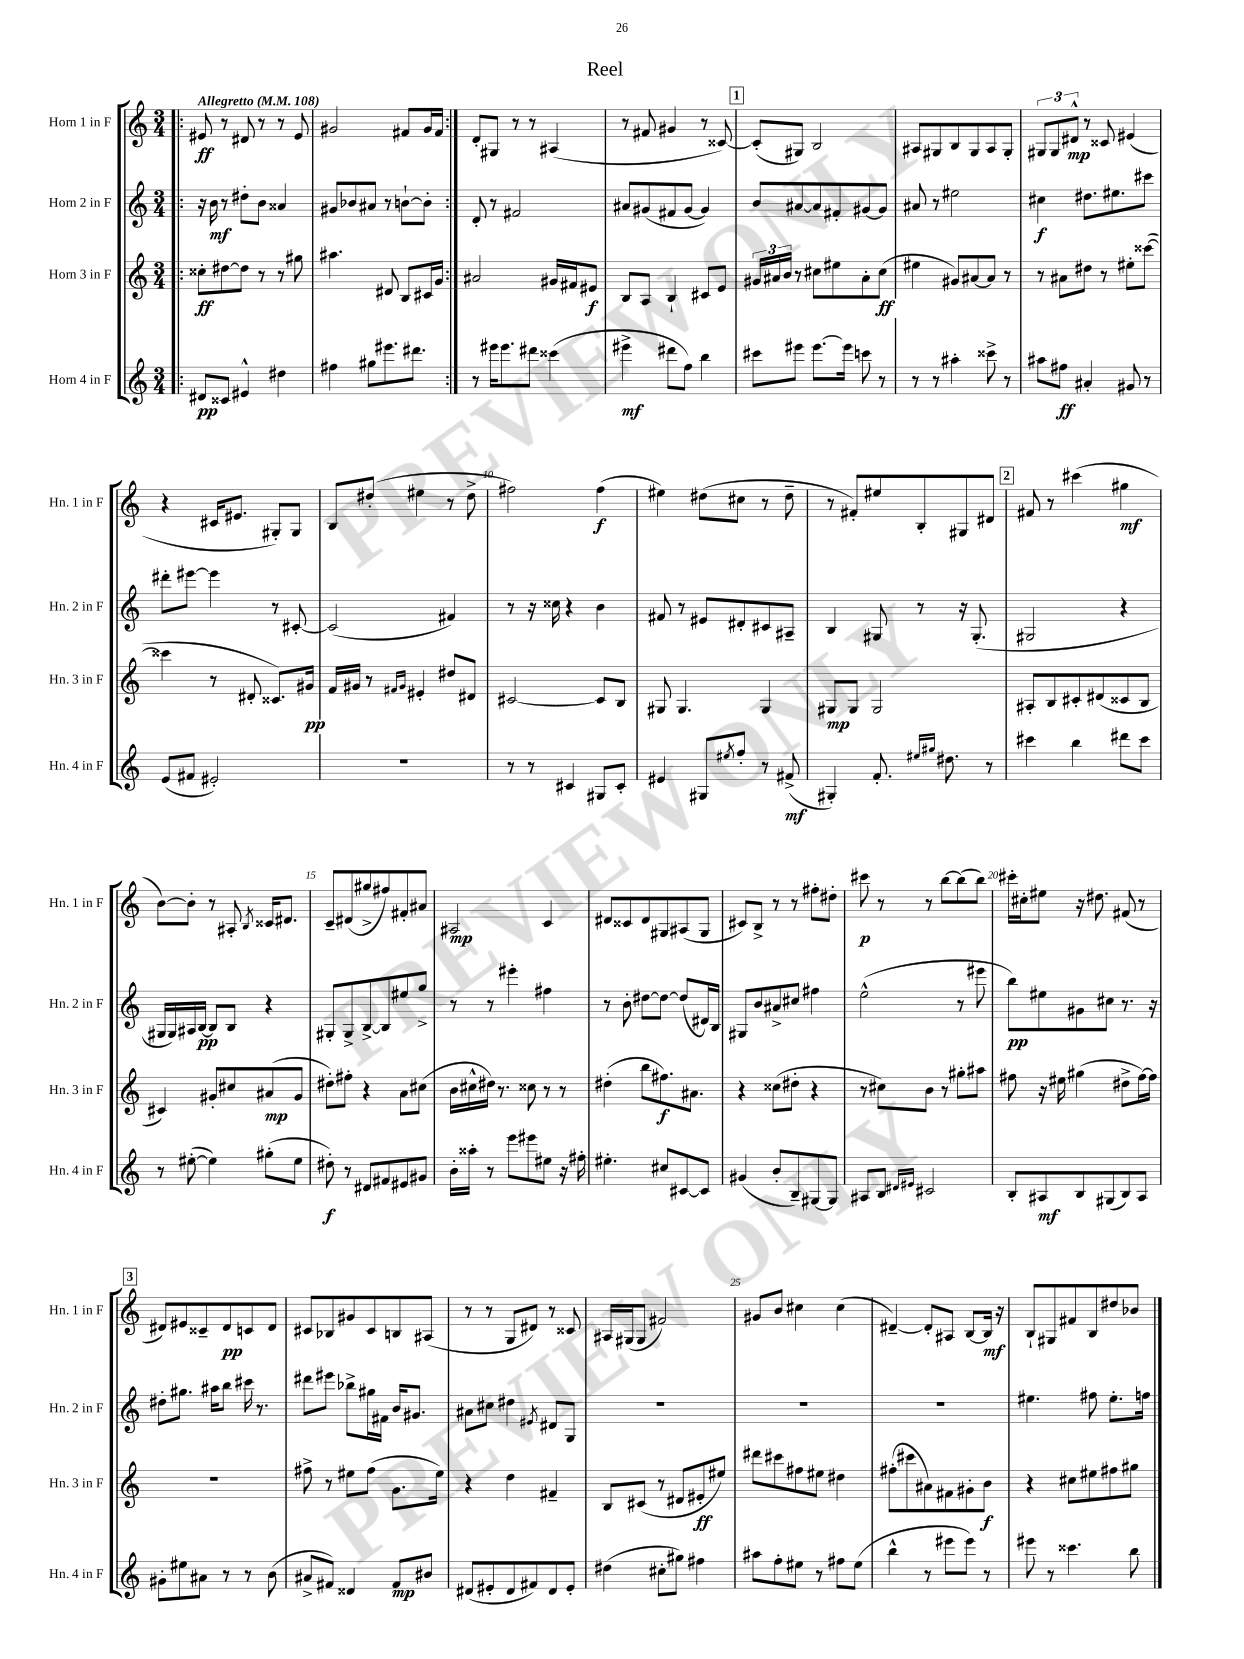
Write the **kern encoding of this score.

**kern	**dynam	**kern	**dynam	**kern	**dynam	**kern	**dynam
*part4	*part4	*part3	*part3	*part2	*part2	*part1	*part1
*staff4	*staff4	*staff3	*staff3	*staff2	*staff2	*staff1	*staff1
*I"Horn 4 in F	*	*I"Horn 3 in F	*	*I"Horn 2 in F	*	*I"Horn 1 in F	*
*I'Hn. 4 in F	*	*I'Hn. 3 in F	*	*I'Hn. 2 in F	*	*I'Hn. 1 in F	*
*clefG2	*	*clefG2	*	*clefG2	*	*clefG2	*
*k[]	*	*k[]	*	*k[]	*	*k[]	*
*M3/4	*	*M3/4	*	*M3/4	*	*M3/4	*
*MM108	*	*MM108	*	*MM108	*	*MM108	*
=1!|:	=1!|:	=1!|:	=1!|:	=1!|:	=1!|:	=1!|:	=1!|:
!	!	!	!	!	!	!LO:TX:a:B:t=Allegretto	!
8d#X/L	pp	8cc##X'\L	ff	16r	.	8e#X/	ff
.	.	.	.	16b\	mf	.	.
8c##X/J	.	[8dd#X\	.	8r	.	8r	.
4e#X^^/	.	8dd#\J]	.	8dd#X'\L	.	8d#X/	.
.	.	8r	.	8b\J	.	8r	.
4dd#X\	.	8r	.	4a##X/	.	8r	.
.	.	8gg#X\	.	.	.	8e#/	.
=2	=2	=2	=2	=2	=2	=2	=2
4ff#X\	.	4.aa#X\	.	8g#X/L	.	2g#X/	.
.	.	.	.	8b-X/	.	.	.
8gg#X\L	.	.	.	8a#X/J	.	.	.
8.eee#X\	.	8d#X/	.	8r	.	.	.
.	.	8B/L	.	[8bn`\L	.	8f#X/L	.
8.ddd#X\J	.	.	.	.	.	.	.
.	.	16c#X/L	.	8b'\J]	.	16g#/L	.
.	.	16g/JJ	.	.	.	16f#/JJ	.
=3:|!	=3:|!	=3:|!	=3:|!	=3:|!	=3:|!	=3:|!	=3:|!
8r	.	2a#X/	.	8d'/	.	8d'/L	.
16eee#X\KL	.	.	.	8r	.	8G#X/J	.
8.eee#\	.	.	.	.	.	.	.
.	.	.	.	2f#X/	.	8r	.
8ddd#X\J	.	.	.	.	.	8r	.
(4ccc##X\	.	16g#X/LL	.	.	.	(4A#X/	.
.	.	16f#X/J	.	.	.	.	.
.	.	8e#X/J	f	.	.	.	.
=4	=4	=4	=4	=4	=4	=4	=4
4eee#X^\	mf	8B/L	.	8a#X/L	.	8r	.
.	.	8A/J	.	(8g#X/	.	8f#X/	.
8ddd#X\L	.	4B`/	.	8f#X/	.	4g#X/	.
8ff\J)	.	.	.	[8g#/J	.	.	.
4bb\	.	8c#X/L	.	4g#/])	.	8r	.
.	.	8e/J	.	.	.	[8c##X/)	.
!!LO:REH:place=s1:t=1
=5	=5	=5	=5	=5	=5	=5	=5
8ccc#X\L	.	24g#X/LL	.	8b/L	.	(8c##'/L]	.
.	.	24a#X/	.	.	.	.	.
.	.	24b/JJ	.	.	.	.	.
8eee#X\J	.	8r	.	[8a#X/	.	8G#X/J)	.
[8.eee#\L	.	8cc#X\L	.	8a#/]	.	2B/	.
.	.	8ee#X\	.	8f#X'/	.	.	.
16eee#\Jk]	.	.	.	.	.	.	.
8cccn\	.	8a#'\	.	[8g#X/	.	.	.
8r	.	(8cc#\J	ff	8g#/J]	.	.	.
=6	=6	=6	=6	=6	=6	=6	=6
8r	.	4ee#X\	.	8a#X/	.	8A#X/L	.
8r	.	.	.	8r	.	8G#X/	.
4aa#X'\	.	8g#X/L)	.	2ee#X\	.	8B/	.
.	.	[8a#X/	.	.	.	8G#/	.
8ccc##X^\	.	8a#/J]	.	.	.	8A#/	.
8r	.	8r	.	.	.	8G#'/J	.
=7	=7	=7	=7	=7	=7	=7	=7
8aa#X\L	.	8r	.	4cc#X\	f	12G#X/L	.
.	.	.	.	.	.	12G#/	.
8ff#X\J	ff	8a#X\L	.	.	.	.	.
.	.	.	.	.	.	12d#X^^/J	mp
4a#X'/	.	8dd#X\J	.	8.dd#X\L	.	8r	.
.	.	8r	.	.	.	8c##X/	.
.	.	.	.	8.ee#X\	.	.	.
8g#X/	.	8ee#X'\L	.	.	.	(4e#X/	.
8r	.	([8ccc##X\J	.	8ccc#X\J	.	.	.
!!LO:LB:g=z
=8	=8	=8	=8	=8	=8	=8	=8
(8e/L	.	4ccc##X\]	.	8ddd#X'\L	.	4r	.
8f#X/J	.	.	.	[8eee#X\J	.	.	.
2e#X'/)	.	8r	.	4eee#\]	.	16c#X/KL	.
.	.	.	.	.	.	8.e#X/J	.
.	.	8d#X'/	.	.	.	.	.
.	.	8.c##X/L)	.	8r	.	8G#X'/L)	.
.	.	.	.	[8c#X'/	.	8G#/J	.
.	.	16g#X/Jk	pp	.	.	.	.
=9	=9	=9	=9	=9	=9	=9	=9
2.r	.	16f/LL	.	(2c#/]	.	8B/L	.
.	.	16g#X/JJ	.	.	.	.	.
.	.	8r	.	.	.	(8dd#X'/J	.
.	.	16qqf#X/LL	.	.	.	.	.
.	.	16qqg#/JJ	.	.	.	.	.
.	.	4e#X'/	.	.	.	4ee#X\	.
.	.	8dd#X/L	.	4f#X/)	.	8r	.
.	.	8d#X/J	.	.	.	8dd#^\	.
=10	=10	=10	=10	=10	=10	=10	=10
8r	.	[2c#X/	.	8r	.	2ff#X\)	.
8r	.	.	.	16r	.	.	.
.	.	.	.	16cc##X\	.	.	.
4c#X/	.	.	.	4r	.	.	.
8G#X/L	.	8c#/L]	.	4b\	.	(4ff#\	f
8c#'/J	.	8B/J	.	.	.	.	.
=11	=11	=11	=11	=11	=11	=11	=11
4e#X/	.	8G#X/	.	8f#X/	.	4ee#X\)	.
.	.	4.G#/	.	8r	.	.	.
8G#X/L	.	.	.	8e#X/L	.	(8dd#X\L	.
8qee#X/	.	.	.	.	.	.	.
8ff'/J	.	.	.	8d#X'/	.	8cc#X\J	.
8r	.	4G#/	.	8c#X/	.	8r	.
(8f#X^/	mf	.	.	8A#X~/J	.	8dd#~\	.
=12	=12	=12	=12	=12	=12	=12	=12
4G#X'/)	.	8G#X/L	mp	4B/	.	8r	.
.	.	8G#/J	.	.	.	8f#X'/L)	.
8.f'/	.	2G#/	.	8G#X/	.	8ee#X/	.
.	.	.	.	8r	.	8B'/	.
16qqee#X/LL	.	.	.	.	.	.	.
16qqgg#X/JJ	.	.	.	.	.	.	.
8.dd#X\	.	.	.	.	.	.	.
.	.	.	.	16r	.	8G#X/	.
.	.	.	.	(8.G#'/	.	.	.
8r	.	.	.	.	.	8d#X/J	.
!!LO:REH:place=s1:t=2
=13	=13	=13	=13	=13	=13	=13	=13
4ccc#X\	.	8A#X'/L	.	2G#X/	.	8f#X/	.
.	.	8B/	.	.	.	8r	.
4bb\	.	8c#X'/	.	.	.	(4ccc#X\	.
.	.	(8d#X/	.	.	.	.	.
8ddd#X\L	.	8c##X/	.	4r	.	4gg#X\	mf
8ccc#\J	.	8B/J	.	.	.	.	.
!!LO:LB:g=z
=14	=14	=14	=14	=14	=14	=14	=14
8r	.	4c#X/)	.	16G#X/LL	.	[8b\L)	.
.	.	.	.	16G#/)	.	.	.
([8ee#X'\	.	.	.	16A#X/	.	8b'\J]	.
.	.	.	.	[16B/JJ	pp	.	.
4ee#\])	.	8g#X'/L	.	8B/L]	.	8r	.
.	.	8cc#X/	.	8B/J	.	8A#X'/	.
.	.	.	.	.	.	8qB/	.
(8gg#X'\L	.	(8a#X/	mp	4r	.	16c##X/KL	.
.	.	.	.	.	.	8.d#X/J	.
8ee#\J	.	8g#/J	.	.	.	.	.
=15	=15	=15	=15	=15	=15	=15	=15
8dd#X'\)	f	8dd#X'\L)	.	8G#X'/L	.	8c~/L	.
8r	.	8ff#X'\J	.	8G#^/	.	(8d#X/	.
8d#X/L	.	4r	.	[8B^/	.	8gg#X^/	.
8f#X/	.	.	.	8B/]	.	8ff#X/)	.
8e#X/	.	8a\L	.	8ee#X/	.	8f#X'/	.
8g#X/J	.	(8cc#X\J	.	8gg^/J	.	8a#X/J	.
=16	=16	=16	=16	=16	=16	=16	=16
16b'\LL	.	16b\LL	.	8r	.	2A#X/	mp
16aa##X'\JJ	.	16cc#X^^\	.	.	.	.	.
8r	.	16dd#X\JJ)	.	8r	.	.	.
.	.	8.r	.	.	.	.	.
8eee\L	.	.	.	4eee#X'\	.	.	.
8eee#X\	.	8cc##X\	.	.	.	.	.
8ee#X\J	.	8r	.	4ff#X\	.	4c/	.
16r	.	8r	.	.	.	.	.
16ff#X'\	.	.	.	.	.	.	.
=17	=17	=17	=17	=17	=17	=17	=17
4.ee#X'\	.	(4dd#X'\	.	8r	.	8d#X/L	.
.	.	.	.	8b'\	.	8c##X/	.
.	.	8bb\L	.	[8dd#X\L	.	8d#/	.
8cc#X/L	.	8.ff#X\)	f	8dd#\J_	.	8G#X/	.
[8c#X/	.	.	.	(8dd#/L]	.	(8A#X/	.
.	.	8.a#X\J	.	.	.	.	.
8c#/J]	.	.	.	16d#X/L)	.	8G#/J	.
.	.	.	.	16B/JJ	.	.	.
=18	=18	=18	=18	=18	=18	=18	=18
(4g#X/	.	4r	.	8G#X/L	.	8c#X/L)	.
.	.	.	.	8b/	.	8B^/J	.
8b'/L	.	(8cc##X\L	.	8a#X^/	.	8r	.
8B~/)	.	8dd#X'\J	.	8cc#X/J	.	8r	.
[8G#X/	.	4r	.	4ff#X\	.	8ff#X'\L	.
8G#/J]	.	.	.	.	.	8dd#X'\J	.
=19	=19	=19	=19	=19	=19	=19	=19
8A#X/L	.	8r	.	(2ee^^\	.	8ccc#X\	p
8B/J	.	8cc#X\L)	.	.	.	8r	.
16qqd#X/LL	.	.	.	.	.	.	.
16qqe#X/JJ	.	.	.	.	.	.	.
2c#X/	.	8b\J	.	.	.	8r	.
.	.	8r	.	.	.	[8bb\L	.
.	.	8gg#X'\L	.	8r	.	(8bb\]	.
.	.	8aa#X\J	.	8eee#X\	.	8bb\J)	.
=20	=20	=20	=20	=20	=20	=20	=20
8B'/L	.	8ff#X\	.	8bb\L)	pp	16ccc#X'\LL	.
.	.	.	.	.	.	16cc#X'\J	.
8A#X/	mf	16r	.	8ee#X\	.	8ee#X\J	.
.	.	16ee#X\	.	.	.	.	.
8B/	.	(4gg#X\	.	8g#X\	.	16r	.
.	.	.	.	.	.	8.dd#X\	.
(8G#X/	.	.	.	8cc#X\J	.	.	.
8B/)	.	8dd#X^\L	.	8.r	.	(8f#X/	.
8A#/J	.	[16ff#\L)	.	.	.	8r	.
.	.	16ff#\JJ]	.	16r	.	.	.
!!LO:LB:g=z
!!LO:REH:place=s1:t=3
=21	=21	=21	=21	=21	=21	=21	=21
8g#X'\L	.	2.r	.	8dd#X'\L	.	8d#X/L)	.
8ee#X\	.	.	.	8.gg#X\J	.	8e#X/	.
8a#X\J	.	.	.	.	.	8c##X~/	.
.	.	.	.	16aa#X\KL	.	.	.
8r	.	.	.	8bb\J	.	8d#/	pp
8r	.	.	.	16ccc#X\	.	8cn/	.
.	.	.	.	8.r	.	.	.
(8b\	.	.	.	.	.	8d#/J	.
=22	=22	=22	=22	=22	=22	=22	=22
8a#X^/L	.	8ff#X^\	.	8ddd#X\L	.	8c#X/L	.
8f#X/J)	.	8r	.	8eee#X\J	.	8B-X/	.
4d##X/	.	8ee#X\L	.	8bb-X^\L	.	8g#X/	.
.	.	(8ff#\J	.	16gg#X\L	.	8c#/	.
.	.	.	.	16f#X\JJ	.	.	.
8f#/L	mp	8.g\L	.	16b/KL	.	8Bn/	.
.	.	.	.	8.g#X/J	.	.	.
8b#X/J	.	.	.	.	.	(8A#X/J	.
.	.	16ee#\Jk)	.	.	.	.	.
=23	=23	=23	=23	=23	=23	=23	=23
(8d#X/L	.	4r	.	8a#X\L	.	8r	.
8e#X'/	.	.	.	8cc#X\J	.	8r	.
8d#/	.	4dd\	.	4dd#X\	.	8G/L	.
8f#X/)	.	.	.	.	.	8d#X/J)	.
.	.	.	.	8qe#X/	.	.	.
8d#/	.	4f#X~/	.	8d#X/L	.	8r	.
8e#'/J	.	.	.	8G/J	.	8c##X/	.
=24	=24	=24	=24	=24	=24	=24	=24
(4dd#X\	.	8B/L	.	2.r	.	16A#X/LL	.
.	.	.	.	.	.	(16G#X/J	.
.	.	(8c#X/J	.	.	.	8G#/J	.
8cc#X'\L	.	8r	.	.	.	2f#X/)	.
8gg#X\J)	.	8d#X/L	.	.	.	.	.
4ff#X\	.	8e#X'/	ff	.	.	.	.
.	.	8ee#X/J)	.	.	.	.	.
=25	=25	=25	=25	=25	=25	=25	=25
8aa#X\L	.	8ddd#X\L	.	2.r	.	8g#X/L	.
8ff'\	.	8ccc#X\	.	.	.	8b/J	.
8ee#X\J	.	8ff#X\	.	.	.	4cc#X\	.
8r	.	8ee#X\J	.	.	.	.	.
8ff#X\L	.	4dd#X\	.	.	.	(4cc#\	.
(8ee#\J	.	.	.	.	.	.	.
=26	=26	=26	=26	=26	=26	=26	=26
4bb^^\	.	(8ff#X'\L	.	2.r	.	[4d#X~/)	.
.	.	8ccc#X\	.	.	.	.	.
8r	.	8a#X\)	.	.	.	8d#'/L]	.
8eee#X\L	.	8f#X\	.	.	.	8A#X/J	.
8eee#\J)	.	8g#X'\	.	.	.	[8B/L	.
8r	.	8b\J	f	.	.	16B/Jk]	mf
.	.	.	.	.	.	16r	.
=27	=27	=27	=27	=27	=27	=27	=27
8eee#X\	.	4r	.	4.ee#X\	.	8B`/L	.
8r	.	.	.	.	.	8G#X/	.
4.ccc##X\	.	8cc#X\L	.	.	.	8f#X/	.
.	.	8ee#X\	.	8ff#X\	.	8B/	.
.	.	8ff#X\	.	8.ee#'\L	.	8dd#X/	.
8bb\	.	8gg#X\J	.	.	.	8b-X/J	.
.	.	.	.	16ffn\Jk	.	.	.
==	==	==	==	==	==	==	==
*-	*-	*-	*-	*-	*-	*-	*-
